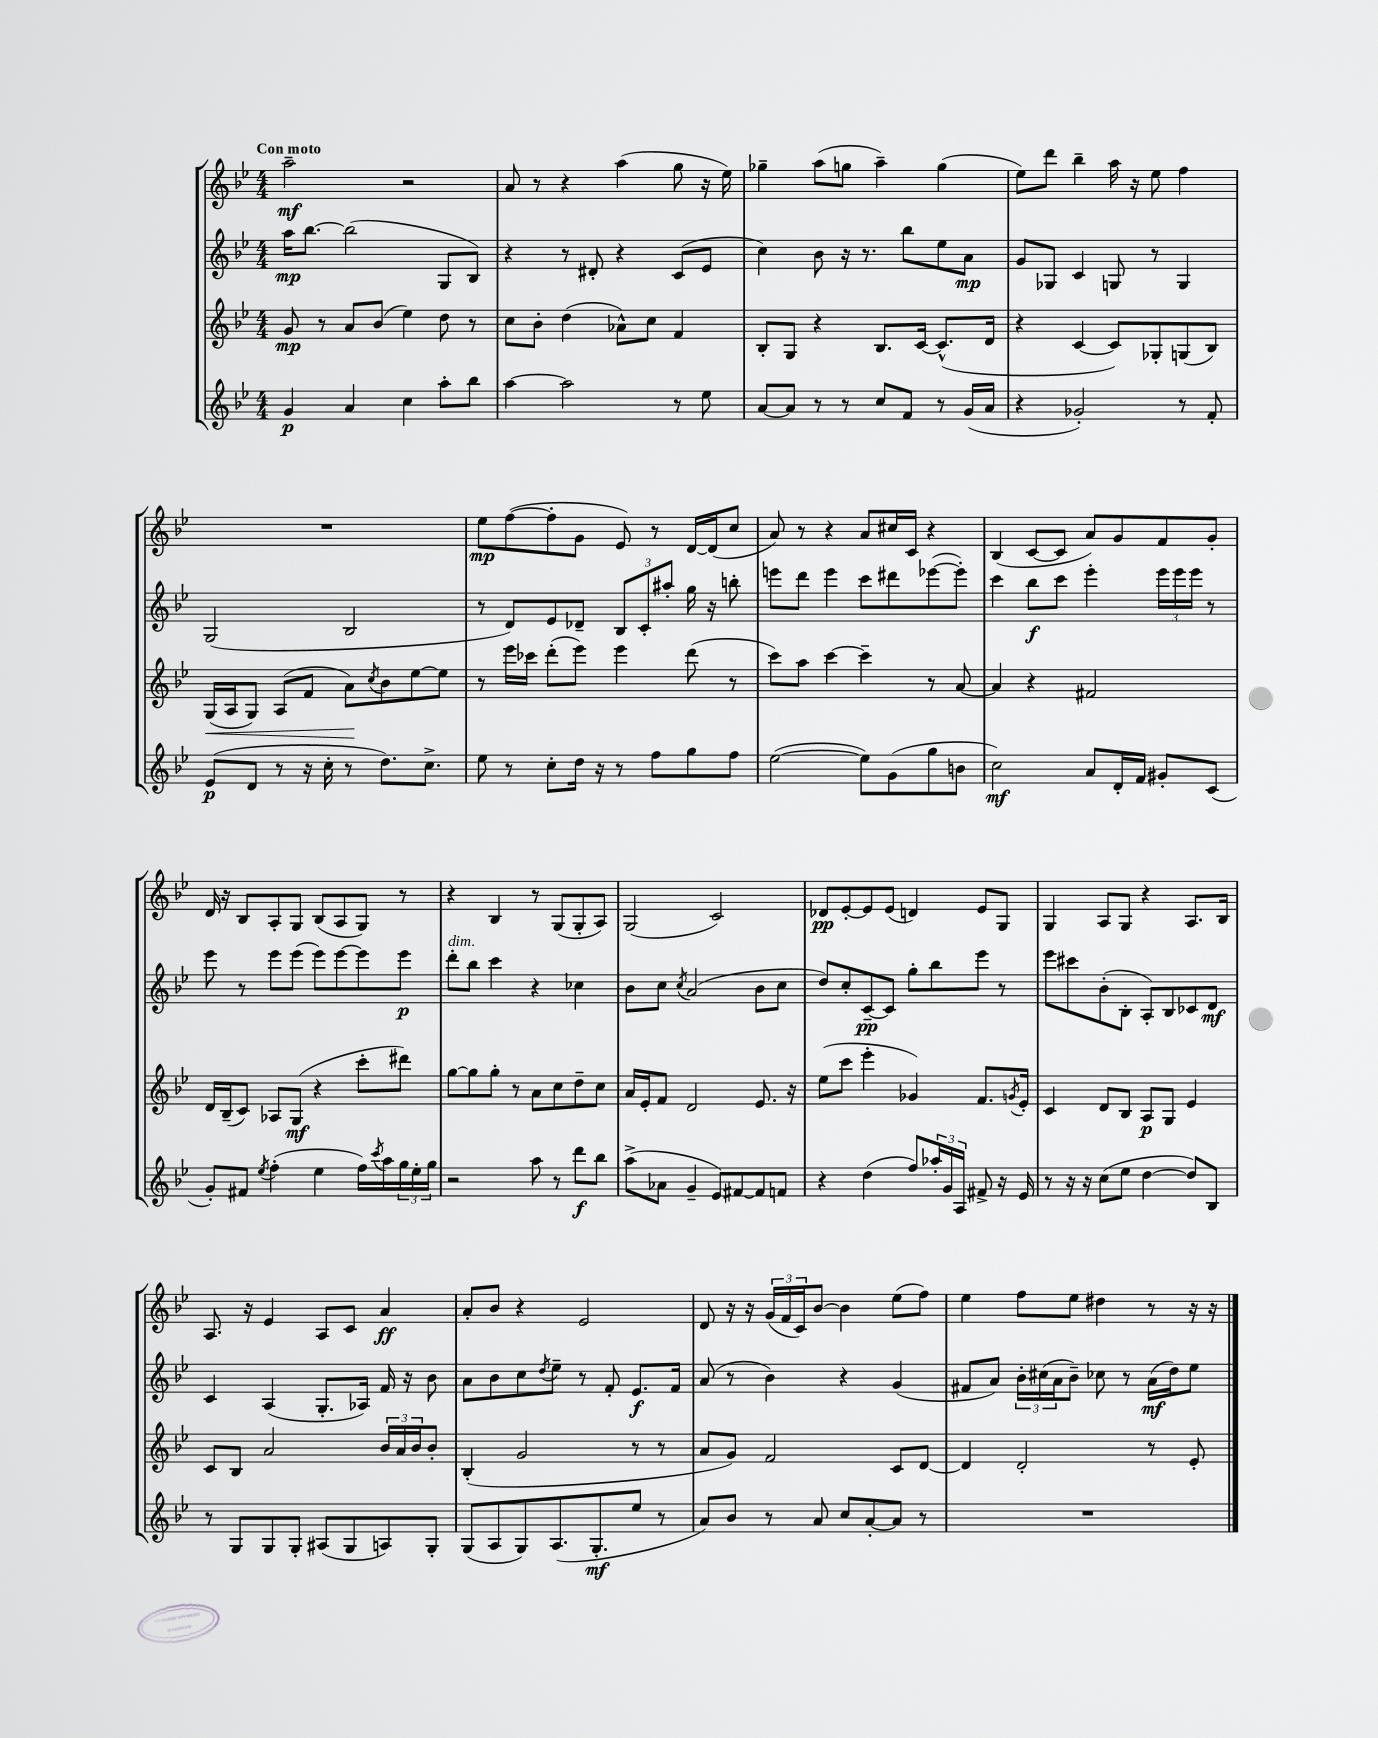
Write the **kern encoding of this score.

**kern	**kern	**kern	**kern
*staff4	*staff3	*staff2	*staff1
*clefG2	*clefG2	*clefG2	*clefG2
*k[b-e-]	*k[b-e-]	*k[b-e-]	*k[b-e-]
*M4/4	*M4/4	*M4/4	*M4/4
4g	8g	16aa	2aa~
.	.	[8.bb-	.
.	8r	.	.
4a	8a	(2bb-]	.
.	(8b-	.	.
4cc	4ee-)	.	2r
8aa'	8dd	8G	.
8bb-	8r	8B-)	.
=	=	=	=
[4aa	8cc	4r	8a
.	8b-'	.	8r
2aa]	(4dd	8r	4r
.	.	8d#'	.
.	8a-^^)	4r	(4aa
.	8cc	.	.
8r	4f	(8c	8gg
8ee-	.	8e-	16r
.	.	.	16ee-)
=	=	=	=
[8a	8B-'	4cc)	4gg-~
8a]	8G	.	.
8r	4r	8b-	(8aa
8r	.	16r	8gg
.	.	8.r	.
8cc	8.B-	.	4aa~)
8f	.	8bb-	.
.	[16c	.	.
8r	(8.c^^]	8ee-	(4gg
(16g	.	8a	.
16a	16d	.	.
=	=	=	=
4r	4r	8g	8ee-)
.	.	8G-	8ddd
2g-')	[4c	4c	4bb-~
.	8c])	8G	16aa
.	.	.	16r
.	8G-'	8r	8ee-
8r	(8G	4G	4ff
8f'	8B-)	.	.
=	=	=	=
(8e-	(16G	(2G	1r
.	16A	.	.
8d	8G)	.	.
8r	(8A	.	.
16r	8f	.	.
16cc'	.	.	.
8r	8a)	2B-	.
.	8qcc	.	.
8.dd)	8b-	.	.
.	[8ee-	.	.
8.cc^	.	.	.
.	8ee-]	.	.
=	=	=	=
8ee-	8r	8r	8ee-
8r	16eee-	8d)	([8ff
.	16ccc-	.	.
8cc'	(8ddd'	8e-	8ff']
16dd	8eee-)	8d-~	8g
16r	.	.	.
8r	4eee-	12B-	8e-)
.	.	12c'	.
8ff	.	.	8r
.	.	12aa#'	.
8gg	(8ddd	16gg	[16d
.	.	16r	(16d]
8ff	8r	8bb'	8cc
=	=	=	=
([2ee-	8ccc)	8eee	8a)
.	8aa	8ddd	8r
.	[4ccc	4eee	4r
8ee-])	4ccc~]	8ccc	8a
(8g	.	8ddd#	16cc#
.	.	.	16c
8gg	8r	([8eee-	4r
8b	[8a	8eee-'])	.
=	=	=	=
2cc)	4a]	4ccc	(4B-
.	4r	8bb-	[8c
.	.	8ccc	8c]
8a	2f#	4eee-'	8a)
16d'	.	.	8g
16f	.	.	.
8g#'	.	24eee-	8f
.	.	24eee-	.
.	.	24eee-	.
(8c	.	8r	8g'
=	=	=	=
8g')	16d	8eee-	16d
.	(16B-~	.	16r
8f#	8c)	8r	8B-
8qee-	.	.	.
(4ff'	8A-	8eee-	8A'
.	(8G	(8eee-	8G
4ee-	4r	8eee-)	(8B-
.	.	[8eee-	8A
16ff)	8ccc'	8eee-]	8G)
8qccc	.	.	.
16aa	.	.	.
24gg	8ddd#)	8eee-	8r
24ee-'	.	.	.
24gg	.	.	.
=	=	=	=
2r	[8gg	8ddd'	4r
.	8gg]	8bb-	.
.	8gg'	4ccc	4B-
.	8r	.	.
8aa	8a	4r	8r
8r	8cc	.	(8G
8ddd	8dd~	4cc-	8G'
8bb-	8cc	.	8A)
=	=	=	=
(8aa^	16a	8b-	(2G
.	16e-'	.	.
8a-	8f	8cc	.
.	.	8qcc	.
4g~	2d	(2a	.
8e-)	.	.	2c)
[8f#	.	.	.
8f#]	8.e-	8b-	.
8f	.	8cc	.
.	16r	.	.
=	=	=	=
4r	(8ee-	8dd)	8d-
.	8ccc	8cc'	[8e-'
(4dd	4eee-'	[8c~	8e-]
.	.	8c]	(8e-
8ff)	4g-)	8gg'	4d)
24aa-'	.	8bb-	.
24g	.	.	.
24A	.	.	.
8f#^	8.f	8eee-	8e-
16r	.	8r	8G
.	8qg	.	.
16e-	16e-'	.	.
=	=	=	=
8r	4c	8eee-	4G
16r	.	8ccc#	.
16r	.	.	.
(8cc	8d	(8b-'	8A
8ee-	8B-	8B-'	8G
[4dd	8A	8A')	4r
.	8G	8B-	.
8dd])	4e-	8c-	8.A
8B-	.	8d	.
.	.	.	16B-
=	=	=	=
8r	8c	4c	8.A
8G	8B-	.	.
.	.	.	16r
8G	2a	(4A	4e-
8G'	.	.	.
(8A#	.	8.G'	8A
8G	.	.	8c
.	.	16A-)	.
8A)	24b-	16f	4a
.	24a	.	.
.	.	16r	.
.	24b-	.	.
8G'	8b-'	8b-	.
=	=	=	=
(8G	(4B-'	8a	8a'
8A	.	8b-	8b-
8G)	2g	8cc	4r
.	.	8qdd	.
(8.A	.	8ee-~	.
.	.	8r	2e-
8.G'	.	.	.
.	.	8f'	.
8ee-	8r	8.e-	.
8r	8r	.	.
.	.	16f	.
=	=	=	=
8a)	8a	(8a	8d
8b-	8g)	8r	16r
.	.	.	16r
8r	2f	4b-)	(24g
.	.	.	24f
.	.	.	24c)
8a	.	.	[8b-
8cc	.	4r	4b-]
[8a'	.	.	.
8a]	8c	(4g	(8ee-
8r	[8d	.	8ff)
=	=	=	=
1r	4d]	8f#	4ee-
.	.	8a)	.
.	2d'	24b-'	8ff
.	.	(24cc#	.
.	.	24a	.
.	.	8b-~)	8ee-
.	.	8cc-	4dd#
.	.	8r	.
.	8r	(16a	8r
.	.	16dd)	.
.	8e-'	8ee-	16r
.	.	.	16r
==	==	==	==
*-	*-	*-	*-
